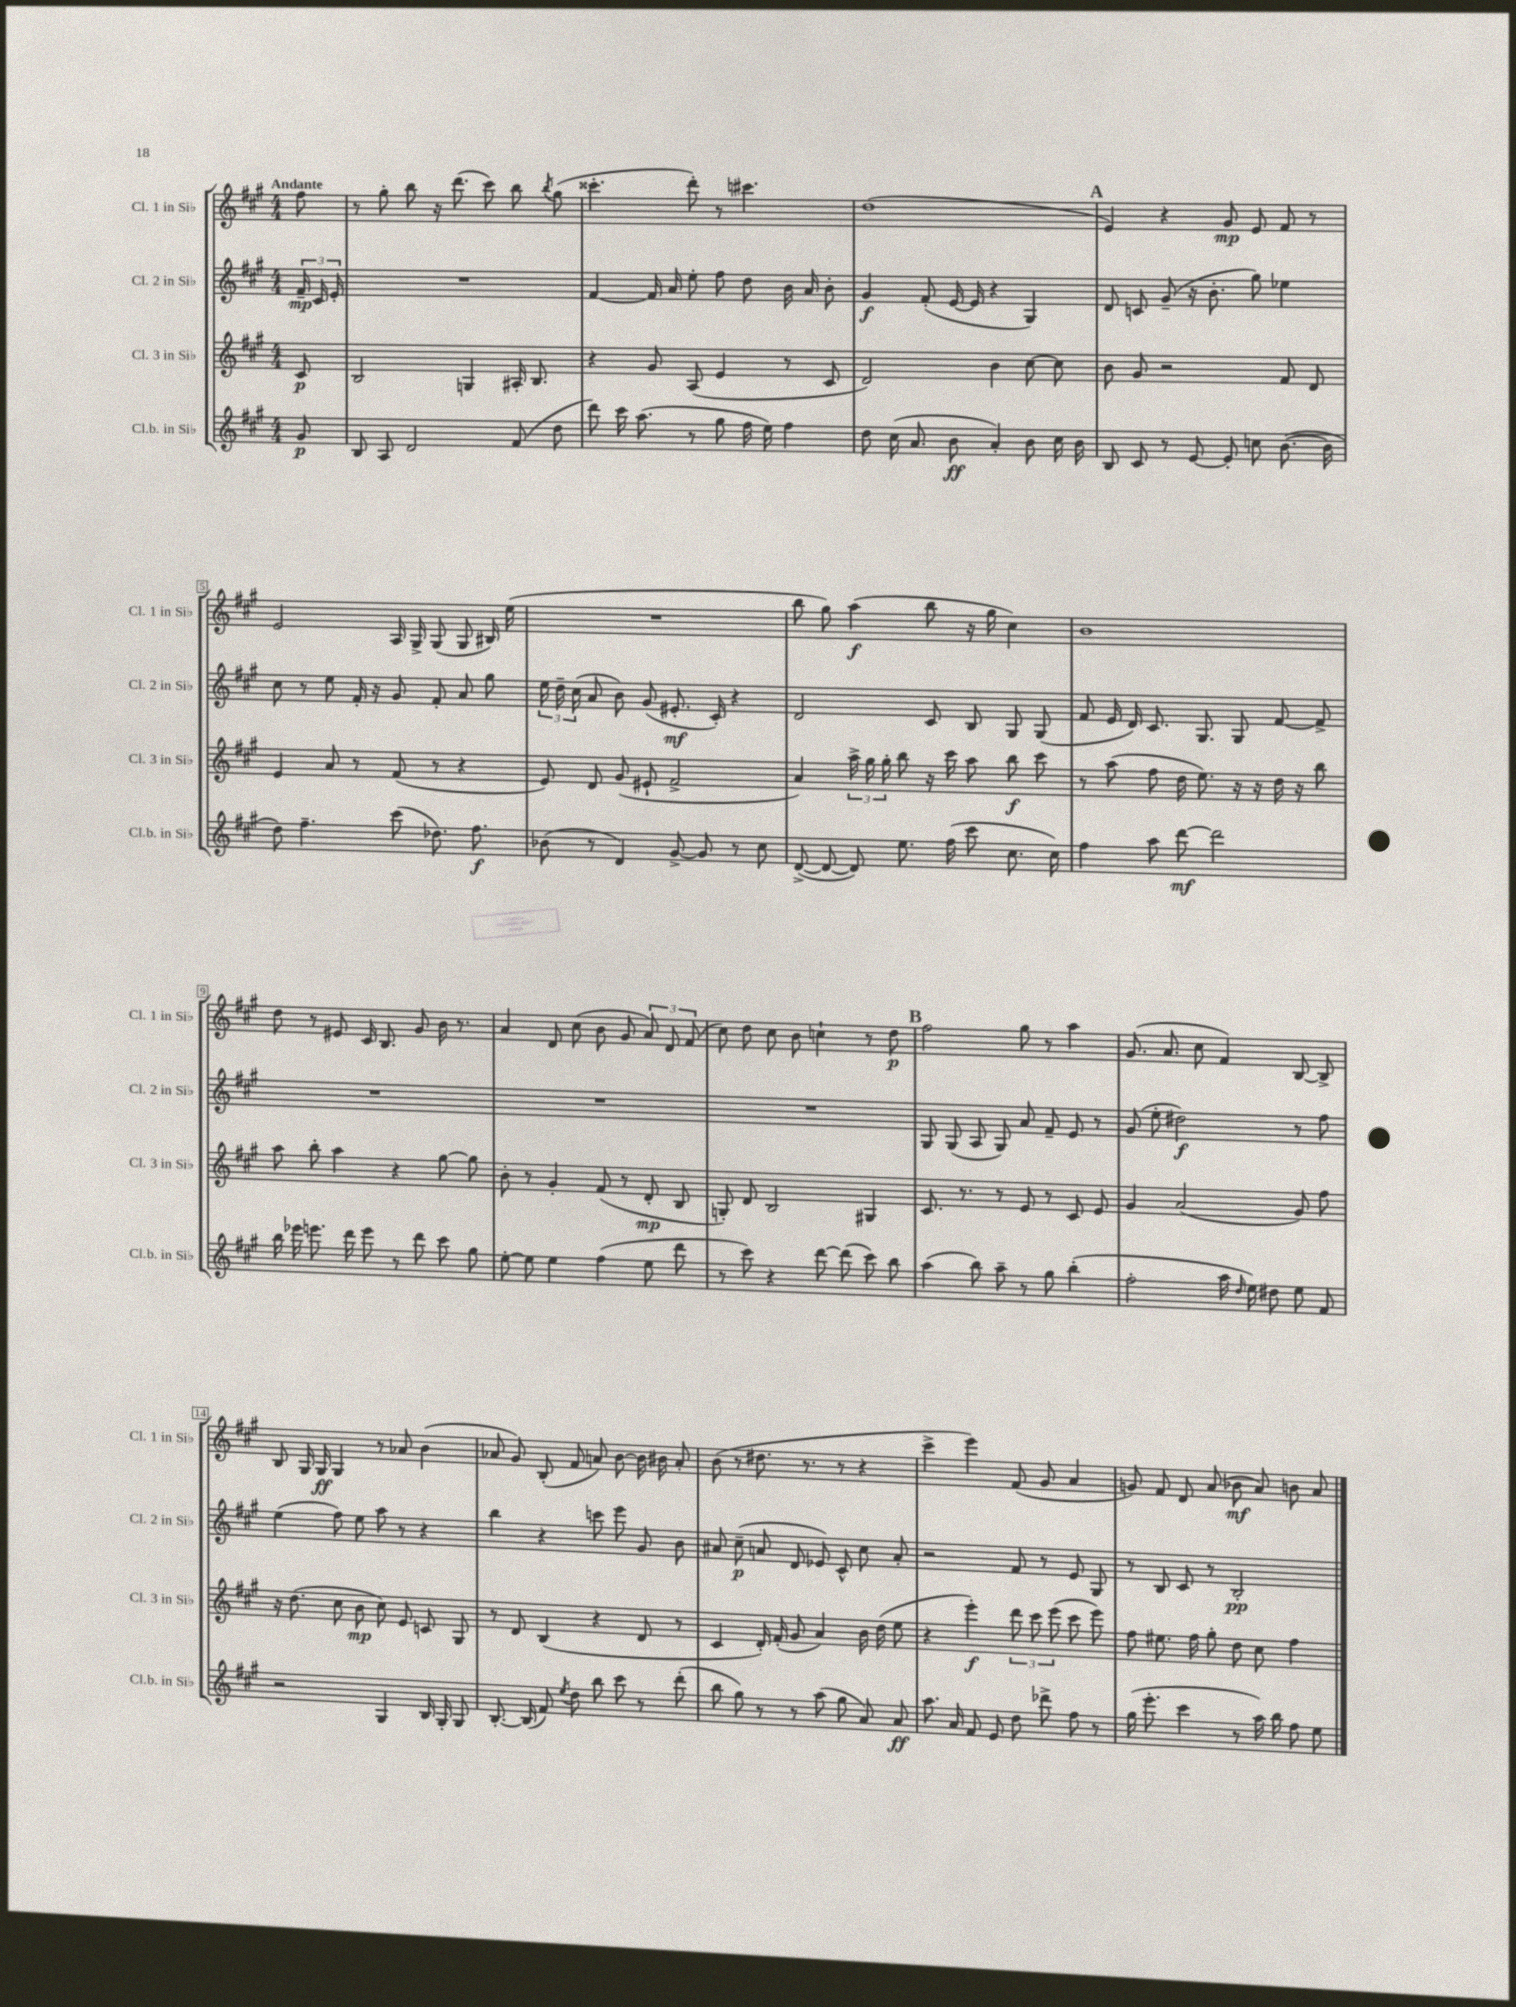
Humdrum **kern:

**kern	**dynam	**kern	**dynam	**kern	**dynam	**kern	**dynam
*part4	*part4	*part3	*part3	*part2	*part2	*part1	*part1
*staff4	*staff4	*staff3	*staff3	*staff2	*staff2	*staff1	*staff1
*I"Cl.b. in Si♭	*	*I"Cl. 3 in Si♭	*	*I"Cl. 2 in Si♭	*	*I"Cl. 1 in Si♭	*
*I'Cl.b. in Si♭	*	*I'Cl. 3 in Si♭	*	*I'Cl. 2 in Si♭	*	*I'Cl. 1 in Si♭	*
*clefG2	*	*clefG2	*	*clefG2	*	*clefG2	*
*k[f#c#g#]	*	*k[f#c#g#]	*	*k[f#c#g#]	*	*k[f#c#g#]	*
*M4/4	*	*M4/4	*	*M4/4	*	*M4/4	*
=	=	=	=	=	=	=	=
!	!	!	!	!	!	!LO:TX:a:B:t=Andante	!
8g#/	p	8c#/	p	24f#~/	mp	8ff#\	.
.	.	.	.	24c#/	.	.	.
.	.	.	.	24e'/	.	.	.
=1	=1	=1	=1	=1	=1	=1	=1
8B/	.	2B/	.	1r	.	8r	.
8A/	.	.	.	.	.	8gg#'\	.
2d/	.	.	.	.	.	8bb\	.
.	.	.	.	.	.	16r	.
.	.	.	.	.	.	(8.ddd\	.
.	.	4Gn/	.	.	.	.	.
.	.	.	.	.	.	8ccc#\)	.
(8f#/	.	16A#X'/	.	.	.	8bb\	.
.	.	8.B/	.	.	.	.	.
.	.	.	.	.	.	8qbb/	.
8dd\	.	.	.	.	.	(8gg#\	.
=2	=2	=2	=2	=2	=2	=2	=2
8ddd\)	.	4r	.	[4f#/	.	4.ccc##X'\	.
16ccc#\	.	.	.	.	.	.	.
(8.aa\	.	.	.	.	.	.	.
.	.	8g#/	.	16f#/]	.	.	.
.	.	.	.	16a/	.	.	.
8r	.	(8A/	.	8ee'\	.	8ddd'\)	.
8gg#\	.	4e/	.	8ff#\	.	8r	.
16ff#\	.	.	.	8dd\	.	4.ccc#X\	.
16ee\)	.	.	.	.	.	.	.
4ff#\	.	8r	.	16b\	.	.	.
.	.	.	.	16a/	.	.	.
.	.	8c#/	.	8b'\	.	.	.
=3	=3	=3	=3	=3	=3	=3	=3
8dd\	.	2d/)	.	4g#/	f	(1dd	.
(16cc#\	.	.	.	.	.	.	.
8.a/	.	.	.	.	.	.	.
.	.	.	.	(8f#'/	.	.	.
8b\	ff	.	.	[16e/	.	.	.
.	.	.	.	16e/]	.	.	.
4a'/)	.	4b\	.	4r	.	.	.
8b\	.	[8cc#\	.	4G#/)	.	.	.
16cc#\	.	8cc#\]	.	.	.	.	.
16b\	.	.	.	.	.	.	.
!!LO:REH:place=s1:t=A
=4	=4	=4	=4	=4	=4	=4	=4
8B/	.	8b\	.	8d/	.	4e/)	.
8c#/	.	8g#/	.	8cn/	.	.	.
8r	.	2r	.	(8g#~/	.	4r	.
[8e/	.	.	.	16r	.	.	.
.	.	.	.	8.b'\	.	.	.
8e'/]	.	.	.	.	.	8g#/	mp
8ccn\	.	.	.	8gg#\)	.	8e/	.
([8.b\	.	8f#/	.	4ee-X\	.	8f#/	.
.	.	8d/	.	.	.	8r	.
16b\]	.	.	.	.	.	.	.
!!LO:LB:g=z
=5	=5	=5	=5	=5	=5	=5	=5
8dd\)	.	4e/	.	8cc#\	.	2e/	.
4.ff#~\	.	.	.	8r	.	.	.
.	.	8a/	.	8ee\	.	.	.
.	.	8r	.	16f#'/	.	.	.
.	.	.	.	16r	.	.	.
(8ccc#\	.	(8f#/	.	8g#/	.	16A/	.
.	.	.	.	.	.	16G#^/	.
8.dd-X\)	.	8r	.	8f#'/	.	(8G#/	.
.	.	4r	.	8a/	.	8G#/	.
8.ff#\	f	.	.	.	.	.	.
.	.	.	.	8gg#\	.	16B#X/)	.
.	.	.	.	.	.	(16ee\	.
=6	=6	=6	=6	=6	=6	=6	=6
(8b-X\	.	8e/)	.	24ee\	.	1r	.
.	.	.	.	24dd~\	.	.	.
.	.	.	.	(24cc#\	.	.	.
8r	.	8d/	.	8a/	.	.	.
4d/)	.	(8g#/	.	8b\)	.	.	.
.	.	8e#X`/	.	(8g#/	.	.	.
[8g#^/	.	2f#^/	.	8.e#X'/	mf	.	.
8g#/]	.	.	.	.	.	.	.
.	.	.	.	16c#'/)	.	.	.
8r	.	.	.	4r	.	.	.
8cc#\	.	.	.	.	.	.	.
=7	=7	=7	=7	=7	=7	=7	=7
([8d^/	.	4a/)	.	2d/	.	8bb\	.
8d/_	.	.	.	.	.	8gg#\)	.
8d/])	.	24aa^\	.	.	.	(4aa\	f
.	.	24gg#\	.	.	.	.	.
.	.	24gg#'\	.	.	.	.	.
8.ee\	.	8bb\	.	.	.	.	.
.	.	16r	.	8c#/	.	8bb\	.
(16ff#\	.	16ccc#\	.	.	.	.	.
8ccc#\	.	8aa\	.	8B/	.	16r	.
.	.	.	.	.	.	16gg#\	.
8.cc#\	.	8bb\	f	8G#/	.	4cc#\)	.
.	.	8ccc#\	.	(8G#/	.	.	.
16cc#\)	.	.	.	.	.	.	.
=8	=8	=8	=8	=8	=8	=8	=8
4ff#\	.	8r	.	8f#/	.	1b	.
.	.	(8aa\	.	16e/	.	.	.
.	.	.	.	16d/)	.	.	.
8aa\	.	8ff#\	.	8.c#/	.	.	.
[8ddd\	mf	16dd\	.	.	.	.	.
.	.	8.ee\)	.	8.G#/	.	.	.
2ddd\]	.	.	.	.	.	.	.
.	.	16r	.	8G#/	.	.	.
.	.	16r	.	.	.	.	.
.	.	16dd\	.	[8f#/	.	.	.
.	.	16r	.	.	.	.	.
.	.	8bb\	.	8f#^/]	.	.	.
!!LO:LB:g=z
=9	=9	=9	=9	=9	=9	=9	=9
16bb\	.	8aa\	.	1r	.	8dd\	.
16eee-X\	.	.	.	.	.	.	.
8.eeen\	.	8bb'\	.	.	.	8r	.
.	.	4aa\	.	.	.	8e#X/	.
16ddd\	.	.	.	.	.	.	.
8eee\	.	.	.	.	.	16c#/	.
.	.	.	.	.	.	8.B/	.
8r	.	4r	.	.	.	.	.
8ddd\	.	.	.	.	.	8g#/	.
8ccc#\	.	[8gg#\	.	.	.	16b\	.
.	.	.	.	.	.	8.r	.
8gg#\	.	8gg#\]	.	.	.	.	.
=10	=10	=10	=10	=10	=10	=10	=10
[8ee'\	.	8b'\	.	1r	.	4a/	.
8ee\]	.	8r	.	.	.	.	.
4ee\	.	4g#'/	.	.	.	8d/	.
.	.	.	.	.	.	(8cc#\	.
(4ff#\	.	(8f#/	.	.	.	8b\	.
.	.	8r	.	.	.	8g#/	.
8ee\	.	8d'/	mp	.	.	12a/)	.
.	.	.	.	.	.	12d/	.
8ddd\	.	8B/	.	.	.	.	.
.	.	.	.	.	.	(12f#/	.
=11	=11	=11	=11	=11	=11	=11	=11
8r	.	8Gn'/)	.	1r	.	8cc#\)	.
8ccc#\)	.	8d/	.	.	.	8dd\	.
4r	.	2B/	.	.	.	8cc#\	.
.	.	.	.	.	.	8b\	.
[8ddd\	.	.	.	.	.	4ccn`\	.
(8ddd\]	.	.	.	.	.	.	.
8ccc#\)	.	4G#X/	.	.	.	8r	.
8bb\	.	.	.	.	.	8dd\	p
!!LO:REH:place=s1:t=B
=12	=12	=12	=12	=12	=12	=12	=12
(4aa\	.	8.c#/	.	8G#/	.	2ff#\	.
.	.	.	.	(8G#/	.	.	.
.	.	8.r	.	.	.	.	.
8bb\)	.	.	.	8A/	.	.	.
8aa~\	.	8r	.	8G#/)	.	.	.
8r	.	8e/	.	8a/	.	8gg#\	.
8gg#\	.	8r	.	8f#~/	.	8r	.
(4bb'\	.	8c#/	.	8e/	.	4aa\	.
.	.	8e/	.	8r	.	.	.
=13	=13	=13	=13	=13	=13	=13	=13
2ff#'\	.	4g#/	.	(8g#/	.	(8.g#/	.
.	.	.	.	8ee'\	.	.	.
.	.	.	.	.	.	8.a/	.
.	.	(2a/	.	2dd#X\)	f	.	.
.	.	.	.	.	.	8cc#\	.
16aa\	.	.	.	.	.	4f#/)	.
16qqdd/	.	.	.	.	.	.	.
16ee\)	.	.	.	.	.	.	.
8dd#X\	.	.	.	.	.	.	.
8ee\	.	8g#/)	.	8r	.	[8B/	.
8f#/	.	8ff#\	.	8ff#\	.	8B^/]	.
!!LO:LB:g=z
=14	=14	=14	=14	=14	=14	=14	=14
2r	.	16r	.	(4ee\	.	8B/	.
.	.	(8.dd\	.	.	.	.	.
.	.	.	.	.	.	16G#/	.
.	.	.	.	.	.	16G#/	ff
.	.	8cc#\	.	8ff#\)	.	4G#/	.
.	.	8b\	mp	8ee\	.	.	.
4G#/	.	8cc#\)	.	8aa\	.	8r	.
.	.	8e/	.	8r	.	8a-X/	.
16B/	.	8cn/	.	4r	.	(4b\	.
16G#'/	.	.	.	.	.	.	.
8G#/	.	8G#/	.	.	.	.	.
=15	=15	=15	=15	=15	=15	=15	=15
[8.B'/	.	8r	.	4bb\	.	8a-X/	.
.	.	8d/	.	.	.	8g#/)	.
(16B/]	.	.	.	.	.	.	.
8f#/)	.	(4B/	.	4r	.	(8B'/	.
8qee/	.	.	.	.	.	.	.
8dd\	.	.	.	.	.	8f#/	.
8bb\	.	4r	.	8cccn\	.	8an/)	.
8ccc#\	.	.	.	8eee\	.	[8b\	.
8r	.	8d/	.	8g#/	.	16b\]	.
.	.	.	.	.	.	16b#X\	.
(8ddd'\	.	8r	.	8b\	.	8a'/	.
=16	=16	=16	=16	=16	=16	=16	=16
8bb\	.	4c#/	.	8a#X/	.	(8b\	.
8gg#\)	.	.	.	(8cc#~\	p	8r	.
8r	.	16d'/)	.	8an/	.	8.dd#X\	.
.	.	(16f#'/	.	.	.	.	.
8r	.	8g#/	.	8d/	.	.	.
.	.	.	.	.	.	8.r	.
(8aa\	.	4a/)	.	8e-X/)	.	.	.
8gg#\	.	.	.	8c#^^/	.	8r	.
8a/)	.	16b\	.	8cc#\	.	4r	.
.	.	(16dd\	.	.	.	.	.
8a/	ff	8ee\	.	8a'/	.	.	.
=17	=17	=17	=17	=17	=17	=17	=17
8.aa\	.	4r	.	2r	.	4ccc#^\	.
16a/	.	.	.	.	.	.	.
8f#/	.	4eee'\)	f	.	.	4eee\)	.
8e/	.	.	.	.	.	.	.
8dd\	.	12ddd\	.	8f#/	.	(8f#/	.
.	.	12ccc#\	.	.	.	.	.
8ddd-X^\	.	.	.	8r	.	8g#/	.
.	.	(12eee\	.	.	.	.	.
8ff#\	.	8ccc#\	.	8e/	.	4a/	.
8r	.	8eee\)	.	8G#/	.	.	.
=18	=18	=18	=18	=18	=18	=18	=18
(16gg#\	.	8ff#\	.	8r	.	8gn/)	.
8.eee'\	.	.	.	.	.	.	.
.	.	8.ee#X\	.	8B/	.	8f#/	.
4ccc#\	.	.	.	8c#/	.	8d/	.
.	.	16ff#\	.	.	.	.	.
.	.	8gg#'\	.	8r	.	(8a/	.
8r	.	8dd\	.	2B'/	pp	8b-X\	mf
16aa\)	.	8cc#\	.	.	.	8a/)	.
16bb\	.	.	.	.	.	.	.
8ff#\	.	4ff#\	.	.	.	8bn\	.
8ee\	.	.	.	.	.	8a/	.
==	==	==	==	==	==	==	==
*-	*-	*-	*-	*-	*-	*-	*-
